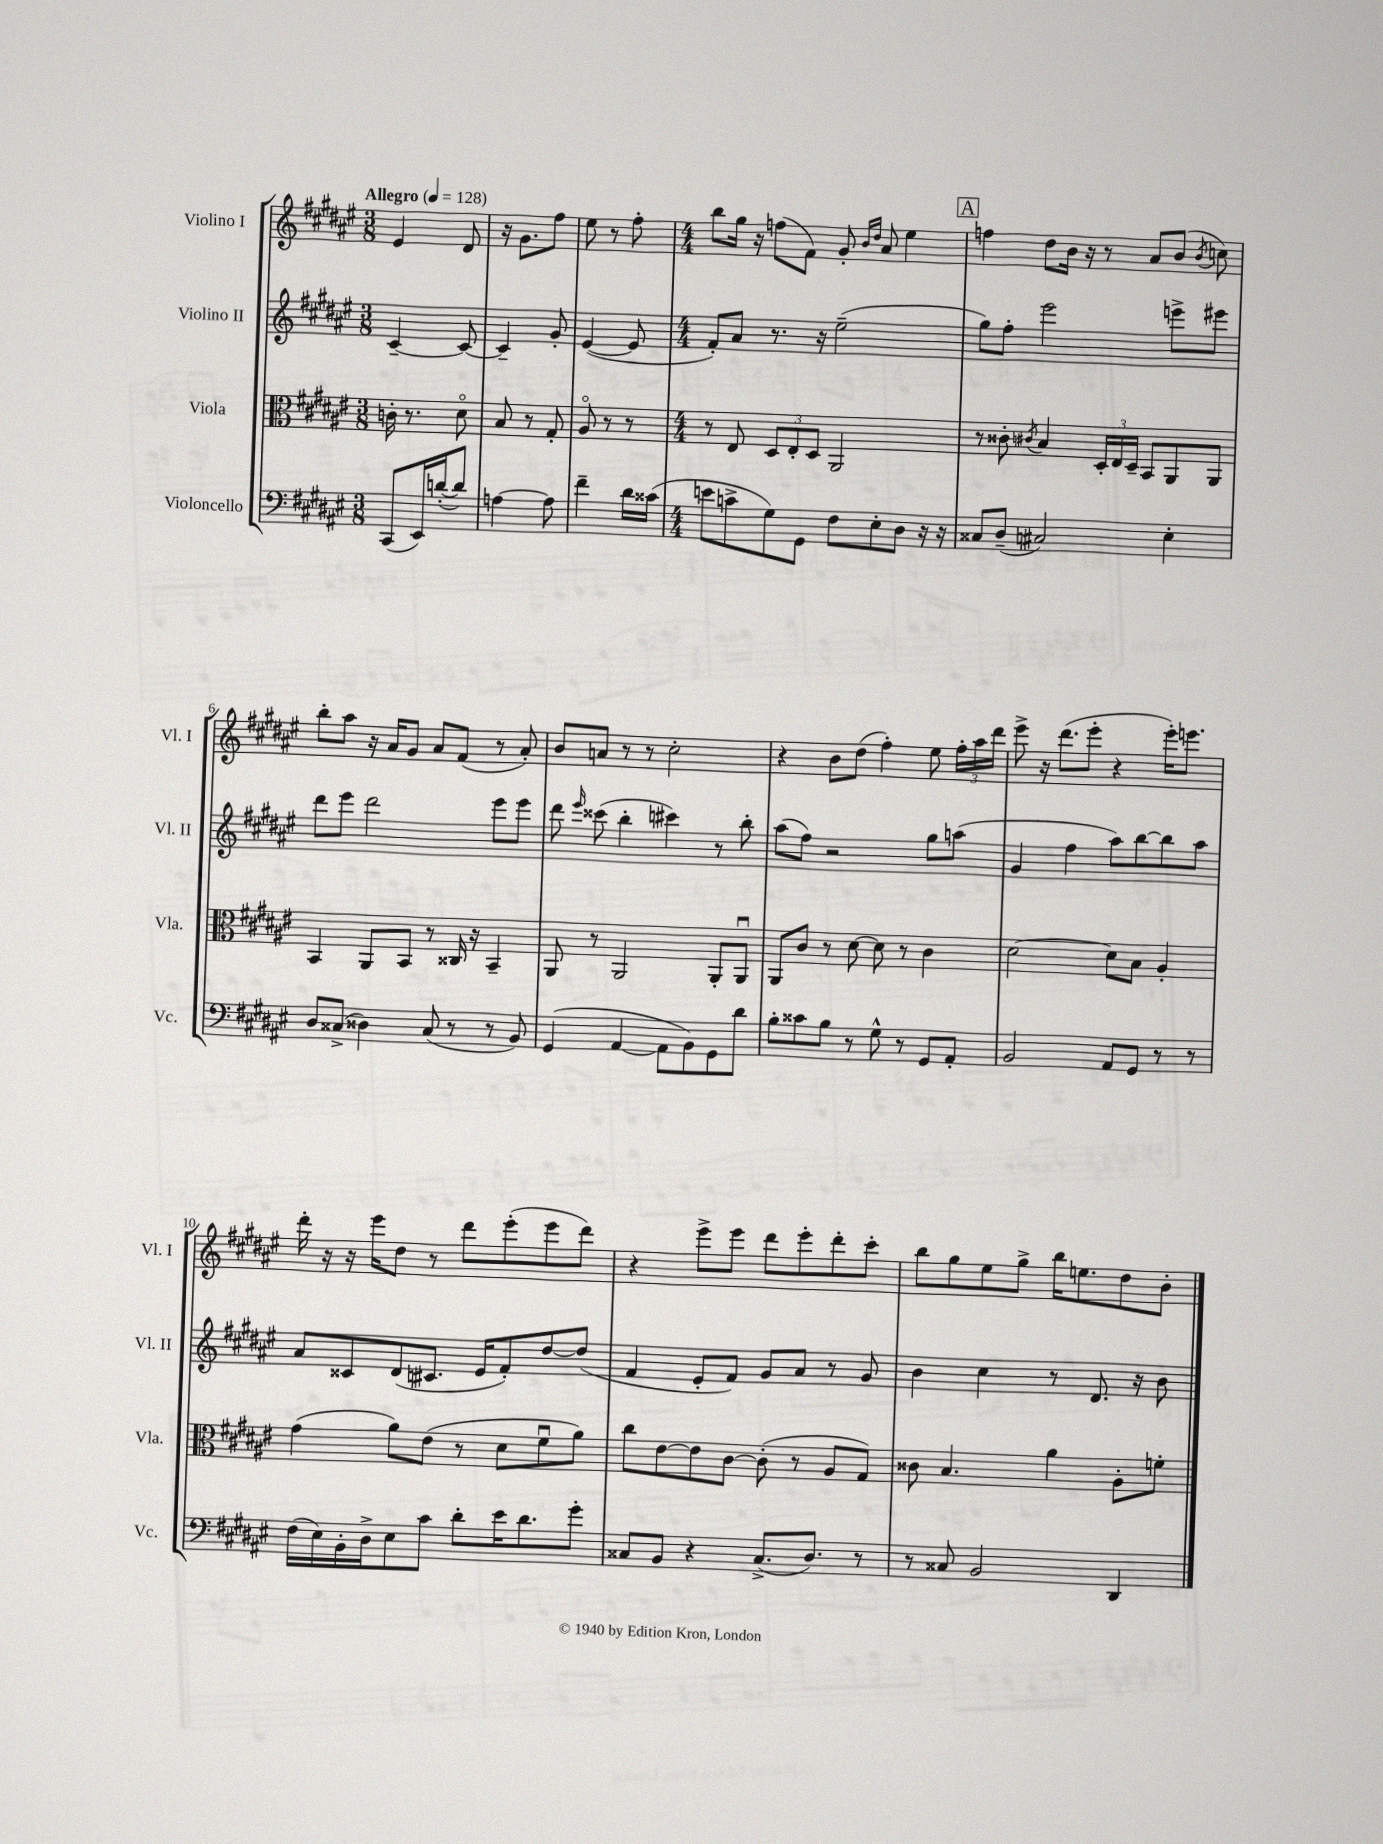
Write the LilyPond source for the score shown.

<<
\new StaffGroup <<
\new Staff = "s0" \with { instrumentName = "Violino I" shortInstrumentName = "Vl. I" } {
    \clef treble \key fis \major \numericTimeSignature \time 3/8 \tempo "Allegro" 4 = 128
    \autoBeamOff eis'4 dis'8 |
    r16 gis'8.[ fis''8] |
    eis''8 r8 fis''8-. |
    \numericTimeSignature \time 4/4 b''8[ gis''16] r16 f''8[( fis'8]) gis'8-. \grace { b'16[ dis''16] } ais'8 eis''4 |
    \mark \markup { \box "A" } f''4 dis''8[ b'16] r16 r8 ais'8[ b'8]( \acciaccatura { b'8 } c''8) |
    b''8[-. ais''8] r16 ais'16[ gis'8] ais'8[ fis'8]( r8 ais'8-.) |
    b'8[ a'8] r8 r8 cis''2-. |
    r4 b'8[ dis''8]( fis''4-.) eis''8 \tuplet 3/2 { fis''16[-. ais''16 dis'''16] } |
    eis'''8-> r16 dis'''8.[( eis'''8]-. r4 eis'''16[-.) e'''8.] |
    dis'''16-. r16 r16 eis'''16[ dis''8] r8 dis'''8[ eis'''8-.( eis'''8 dis'''8]) |
    r4 eis'''8[-> eis'''8] dis'''8[ eis'''8-. dis'''8-. cis'''8]-. |
    b''8[ gis''8 eis''8 gis''8]-> b''16[ e''8. dis''8 b'8]-. \bar "|." |
}
\new Staff = "s1" \with { instrumentName = "Violino II" shortInstrumentName = "Vl. II" } {
    \clef treble \key fis \major \numericTimeSignature \time 3/8
    \autoBeamOff cis'4~-- cis'8~ |
    cis'4-- gis'8-. |
    eis'4~( eis'8 |
    \numericTimeSignature \time 4/4 fis'8[-.) ais'8] r8. r16 eis''2--( |
    \mark \markup { \box "A" } gis''8[) fis''8]-. eis'''2 e'''8[-> eis'''8] |
    dis'''8[ eis'''8] dis'''2 eis'''8[ eis'''8] |
    dis'''8 \grace { eis'''16 } cisis'''8( b''4-. cis'''4) r8 b''8-. |
    ais''8[( fis''8]) r2 gis''8[ a''8]( |
    gis'4 fis''4 ais''8[) b''8~ b''8 ais''8] |
    ais'8[ cisis'8 dis'8( cis'8.] eis'16[ fis'8-.) dis''8~ dis''8]( |
    fis'4 eis'8[-. fis'8]) gis'8[ ais'8] r8 gis'8 |
    b'4 cis''4 r8 dis'8. r16 b'8 \bar "|." |
}
\new Staff = "s2" \with { instrumentName = "Viola" shortInstrumentName = "Vla." } {
    \clef alto \key fis \major \numericTimeSignature \time 3/8
    \autoBeamOff c'16-. r8. dis'8\flageolet |
    b8 r8 gis8-. |
    ais8\flageolet r8 r8 |
    \numericTimeSignature \time 4/4 r8 eis8 \tuplet 3/2 { dis8[ eis8-. dis8] } ais,2 |
    \mark \markup { \box "A" } r8 cisis'8-. \acciaccatura { cis'8 } b4 \tuplet 3/2 { dis16[-. eis16 dis16]-- } b,8[ ais,8 ais,8] |
    b,4 ais,8[ b,8] r8 cisis16 r16 b,4-- |
    ais,8 r8 ais,2 ais,8[-. ais,8]\downbow |
    ais,8[ cis'8] r8 dis'8~ dis'8 r8 cis'4 |
    dis'2~ dis'8[ b8] ais4-. |
    gis'4( ais'8[) eis'8]( r8 dis'8[ fis'8\downbow ais'8]) |
    cis''8[ eis'8~ eis'8 cis'8]~ cis'8-.( r8 ais8[ gis8]) |
    cisis'8 b4. ais'4 ais8[-. f'8]-. \bar "|." |
}
\new Staff = "s3" \with { instrumentName = "Violoncello" shortInstrumentName = "Vc." } {
    \clef bass \key fis \major \numericTimeSignature \time 3/8
    \autoBeamOff cis,8[( eis,16) d'16~-.( d'8]) |
    a4~ a8 |
    fis'4-- dis'16[ cisis'16]( |
    \numericTimeSignature \time 4/4 e'8[ c'8-> gis8) gis,8] fis8[ eis8-. dis8] r16 r16 |
    \mark \markup { \box "A" } cisis8[ dis8]--( cis2) eis4-. |
    dis8[ cisis8]->( disis4) cisis8( r8 r8 b,8) |
    gis,4( ais,4~ ais,8[ b,8) gis,8 dis'8] |
    b8[-. cisis'8 b8] r8 gis8-^ r8 gis,8[ ais,8]-. |
    b,2 ais,8[ gis,8] r8 r8 |
    fis16[( eis16) b,16-. dis16-> eis8 cis'8] dis'8[-. eis'16 dis'8. gis'8]-. |
    cisis8[ b,8] r4 cisis8.[->( dis8.]) r8 |
    r8 cisis8 b,2 dis,4 \bar "|." |
}
>>
>>
